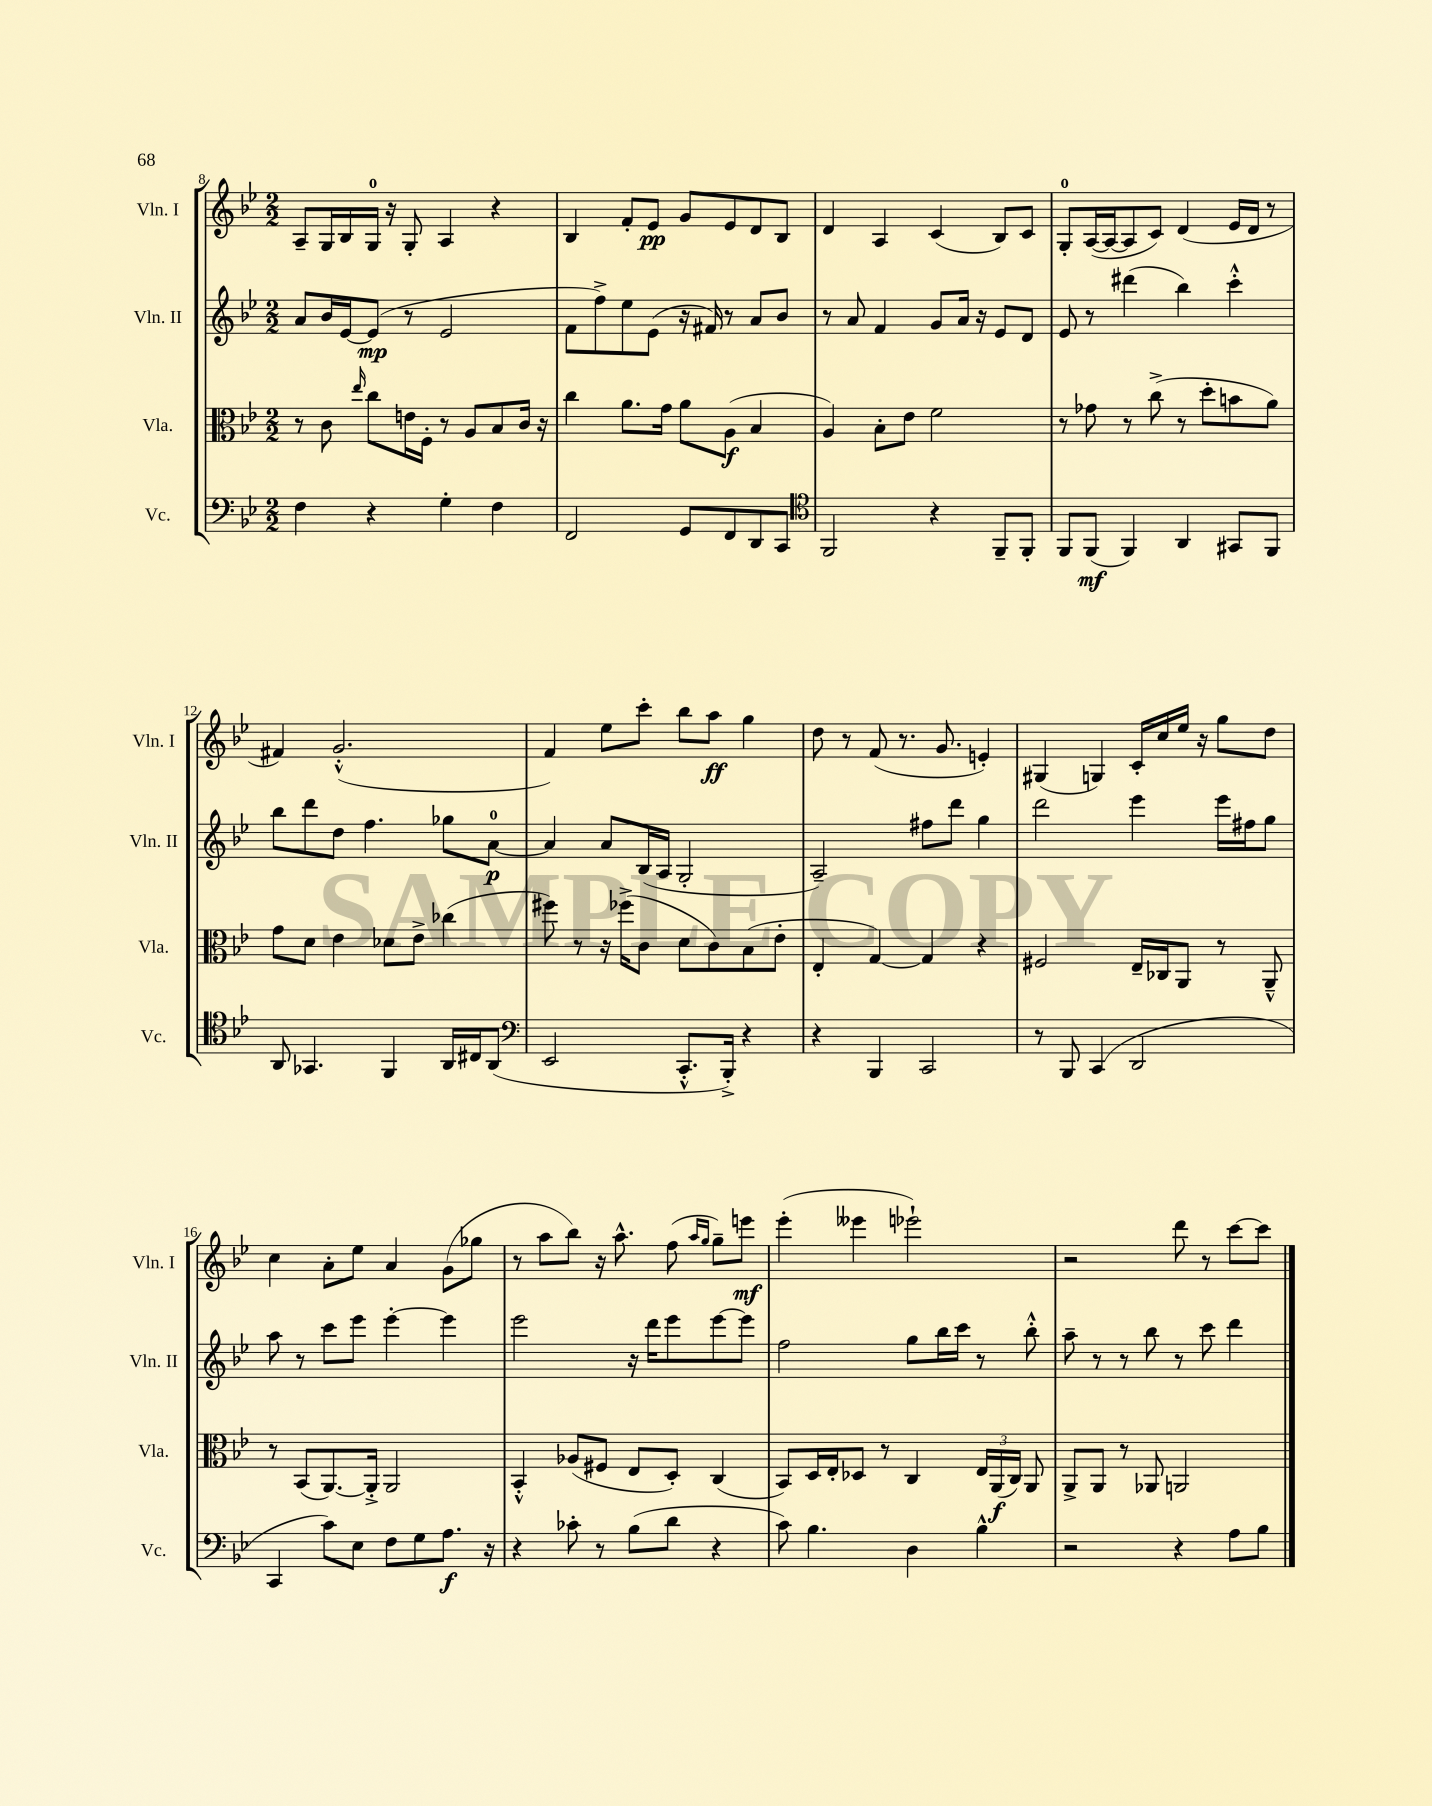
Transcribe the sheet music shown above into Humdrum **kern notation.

**kern	**dynam	**kern	**dynam	**kern	**dynam	**kern	**dynam
*part4	*part4	*part3	*part3	*part2	*part2	*part1	*part1
*staff4	*staff4	*staff3	*staff3	*staff2	*staff2	*staff1	*staff1
*I"Vc.	*	*I"Vla.	*	*I"Vln. II	*	*I"Vln. I	*
*I'Vc.	*	*I'Vla.	*	*I'Vln. II	*	*I'Vln. I	*
*clefF4	*	*clefC3	*	*clefG2	*	*clefG2	*
*k[b-e-]	*	*k[b-e-]	*	*k[b-e-]	*	*k[b-e-]	*
*M2/2	*	*M2/2	*	*M2/2	*	*M2/2	*
=8	=8	=8	=8	=8	=8	=8	=8
4F\	.	8r	.	8a/L	.	8A~/L	.
.	.	8c\	.	16b-/L	.	16G/L	.
.	.	.	.	[16e-/J	.	16B-/	.
.	.	16qqee-/	.	.	.	.	.
4r	.	8cc\L	.	(8e-/J]	mp	16G/JJ	.
.	.	.	.	.	.	16r	.
.	.	16en\L	.	8r	.	8G'/	.
.	.	16F'\JJ	.	.	.	.	.
4G'\	.	8r	.	2e-/	.	4A/	.
.	.	8A/L	.	.	.	.	.
4F\	.	8B-/	.	.	.	4r	.
.	.	16c/Jk	.	.	.	.	.
.	.	16r	.	.	.	.	.
=9	=9	=9	=9	=9	=9	=9	=9
2FF/	.	4cc\	.	8f\L	.	4B-/	.
.	.	.	.	8ff^\)	.	.	.
.	.	8.a\L	.	8ee-\	.	8f'/L	.
.	.	.	.	(8e-\J	.	8e-/J	pp
.	.	16g\Jk	.	.	.	.	.
8GG/L	.	8a\L	.	16r	.	8g/L	.
.	.	.	.	16f#X/)	.	.	.
8FF/	.	(8A\J	f	8r	.	8e-/	.
8DD/	.	4B-/	.	8a/L	.	8d/	.
8CC/J	.	.	.	8b-/J	.	8B-/J	.
=10	=10	=10	=10	=10	=10	=10	=10
*clefC4	*	*	*	*	*	*	*
2FF/	.	4A/)	.	8r	.	4d/	.
.	.	.	.	8a/	.	.	.
.	.	8B-'\L	.	4f/	.	4A/	.
.	.	8e-\J	.	.	.	.	.
4r	.	2f\	.	8g/L	.	(4c/	.
.	.	.	.	16a/Jk	.	.	.
.	.	.	.	16r	.	.	.
8FF~/L	.	.	.	8e-/L	.	8B-/L)	.
8FF'/J	.	.	.	8d/J	.	8c/J	.
=11	=11	=11	=11	=11	=11	=11	=11
8FF/L	.	8r	.	8e-/	.	8G'/L	.
(8FF/J	mf	8g-X\	.	8r	.	([16A/L	.
.	.	.	.	.	.	16A/J_	.
4FF/)	.	8r	.	(4ddd#X\	.	8A/]	.
.	.	(8cc^\	.	.	.	8c/J)	.
4AA/	.	8r	.	4bb-\)	.	(4d/	.
.	.	8dd'\L	.	.	.	.	.
8GG#X/L	.	8bn\	.	4ccc'^^\	.	16e-/LL	.
.	.	.	.	.	.	16d/JJ	.
8FF/J	.	8a\J)	.	.	.	8r	.
!!LO:LB:g=z
=12	=12	=12	=12	=12	=12	=12	=12
8AA/	.	8g\L	.	8bb-\L	.	4f#X/)	.
4.GG-X/	.	8d\J	.	8ddd\	.	.	.
.	.	4e-\	.	8dd\J	.	(2.g'^^/	.
.	.	.	.	4.ff\	.	.	.
4FF/	.	8d-X\L	.	.	.	.	.
.	.	8e-^\J	.	.	.	.	.
16AA/LL	.	(4cc-X\	.	8gg-X\L	.	.	.
16C#X/J	.	.	.	.	.	.	.
(8AA/J	.	.	.	[8a\J	p	.	.
=13	=13	=13	=13	=13	=13	=13	=13
*clefF4	*	*	*	*	*	*	*
2EE-/	.	8ff#X\)	.	4a/]	.	4f/)	.
.	.	8r	.	.	.	.	.
.	.	16r	.	8a/L	.	8ee-\L	.
.	.	(16ff-X^\KL	.	.	.	.	.
.	.	8c\J	.	(16B-/L	.	8ccc'\J	.
.	.	.	.	16A/JJ	.	.	.
8.CC'^^/L	.	8d\L	.	2G'/	.	8bb-\L	.
.	.	8c\)	.	.	.	8aa\J	ff
16BBB-'^/Jk)	.	.	.	.	.	.	.
4r	.	(8B-\	.	.	.	4gg\	.
.	.	8e-'\J	.	.	.	.	.
=14	=14	=14	=14	=14	=14	=14	=14
4r	.	4E-'/	.	2A~/)	.	8dd\	.
.	.	.	.	.	.	8r	.
4BBB-/	.	[4G/)	.	.	.	(8f/	.
.	.	.	.	.	.	8.r	.
2CC/	.	4G/]	.	8ff#X\L	.	.	.
.	.	.	.	.	.	8.g/	.
.	.	.	.	8ddd\J	.	.	.
.	.	4r	.	4gg\	.	4en'/)	.
=15	=15	=15	=15	=15	=15	=15	=15
8r	.	2F#X/	.	2ddd\	.	(4G#X/	.
8BBB-/	.	.	.	.	.	.	.
(4CC/	.	.	.	.	.	4Gn/)	.
2DD/	.	16E-~/LL	.	4eee-\	.	16c'/LL	.
.	.	16C-X/J	.	.	.	16cc/	.
.	.	8AA/J	.	.	.	16ee-/JJ	.
.	.	.	.	.	.	16r	.
.	.	8r	.	16eee-\LL	.	8gg\L	.
.	.	.	.	16ff#X\J	.	.	.
.	.	8AA~^^/	.	8gg\J	.	8dd\J	.
!!LO:LB:g=z
=16	=16	=16	=16	=16	=16	=16	=16
4CC/	.	8r	.	8aa\	.	4cc\	.
.	.	(8BB-/L	.	8r	.	.	.
8c\L)	.	[8.AA/)	.	8ccc\L	.	8a'\L	.
8E-\J	.	.	.	8eee-\J	.	8ee-\J	.
.	.	16AA'^/Jk]	.	.	.	.	.
8F\L	.	2AA/	.	[4eee-'\	.	4a/	.
8G\	.	.	.	.	.	.	.
8.A\J	f	.	.	4eee-\]	.	(8g\L	.
.	.	.	.	.	.	8gg-X\J	.
16r	.	.	.	.	.	.	.
=17	=17	=17	=17	=17	=17	=17	=17
4r	.	4BB-'^^/	.	2eee-\	.	8r	.
.	.	.	.	.	.	8aa\L	.
8c-X'\	.	(8A-X/L	.	.	.	8bb-\J)	.
8r	.	8F#X/J	.	.	.	16r	.
.	.	.	.	.	.	8.aa^^\	.
(8B-\L	.	8E-/L	.	16r	.	.	.
.	.	.	.	16ddd\KL	.	.	.
8d\J	.	8D'/J)	.	8eee-\	.	(8ff\	.
.	.	.	.	.	.	16qqaa/LL	.
.	.	.	.	.	.	16qqgg/JJ	.
4r	.	(4C/	.	[8eee-\	.	8gg~\L)	.
.	.	.	.	8eee-\J]	.	8eeen\J	mf
=18	=18	=18	=18	=18	=18	=18	=18
8c\)	.	8BB-/L)	.	2ff\	.	(4eee-'\	.
4.B-\	.	16D/L	.	.	.	.	.
.	.	16E-'/J	.	.	.	.	.
.	.	8D-X/J	.	.	.	4eee--X\	.
.	.	8r	.	.	.	.	.
4D\	.	4C/	.	8gg\L	.	2eee-X`\)	.
.	.	.	.	16bb-\L	.	.	.
.	.	.	.	16ccc\JJ	.	.	.
4B-^^\	.	24E-/LL	.	8r	.	.	.
.	.	(24AA/	f	.	.	.	.
.	.	24C/JJ)	.	.	.	.	.
.	.	8AA/	.	8bb-'^^\	.	.	.
=19	=19	=19	=19	=19	=19	=19	=19
2r	.	8AA^/L	.	8aa~\	.	2r	.
.	.	8AA/J	.	8r	.	.	.
.	.	8r	.	8r	.	.	.
.	.	8AA-X/	.	8bb-\	.	.	.
4r	.	2AAn/	.	8r	.	8ddd\	.
.	.	.	.	8ccc\	.	8r	.
8A\L	.	.	.	4ddd\	.	[8ccc\L	.
8B-\J	.	.	.	.	.	8ccc\J]	.
==	==	==	==	==	==	==	==
*-	*-	*-	*-	*-	*-	*-	*-
